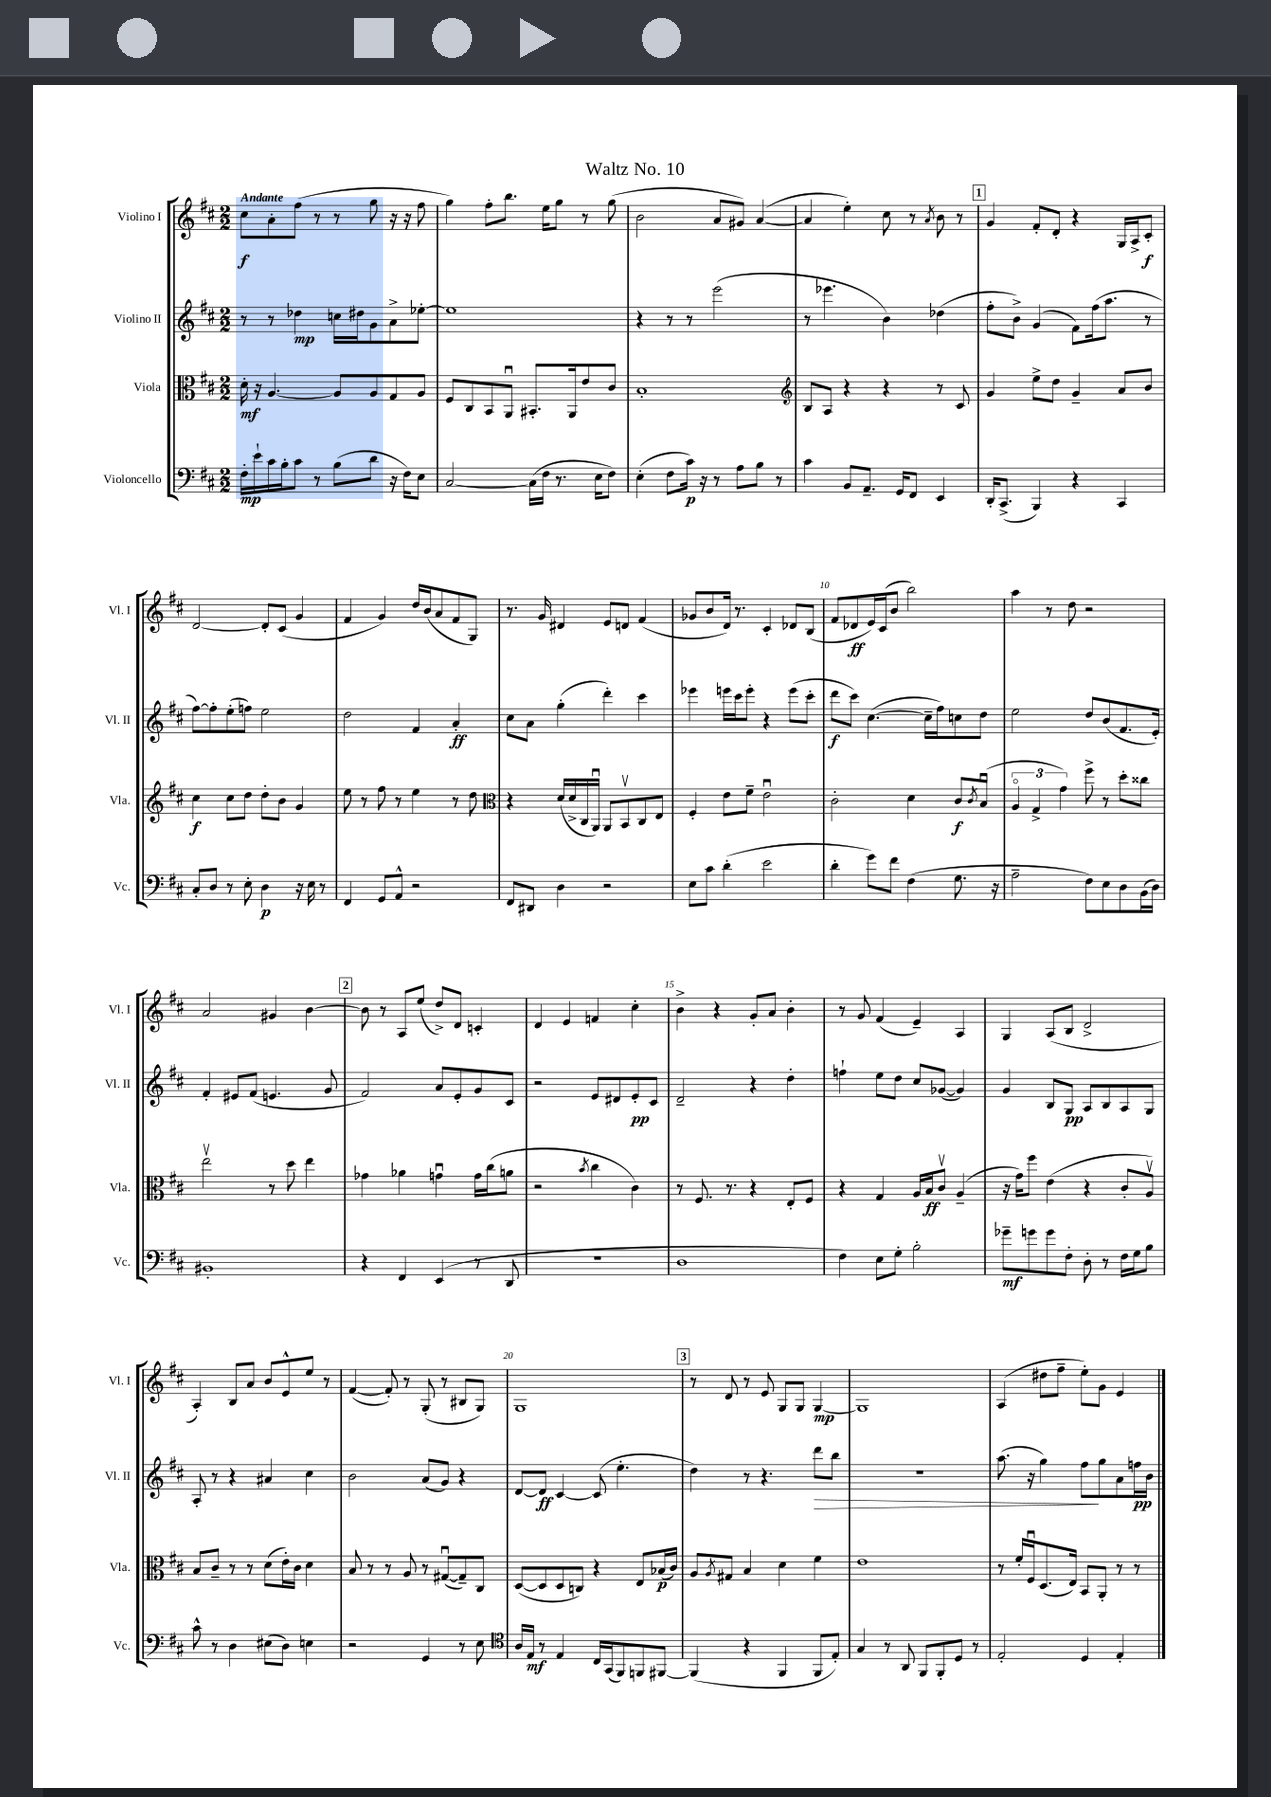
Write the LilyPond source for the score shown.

\header { title = "Waltz No. 10" }
<<
\new StaffGroup <<
\new Staff = "s0" \with { instrumentName = "Violino I" shortInstrumentName = "Vl. I" } {
    \clef treble \key d \major \numericTimeSignature \time 2/2 \tempo "Andante"
    cis''8\f a'8-. fis''8( r8 r8 g''8 r16 r16 fis''8 |
    g''4) fis''8-. b''8. e''16 g''8 r8 g''8( |
    b'2 a'8 gis'8) a'4~( |
    a'4 e''4-.) cis''8 r8 \acciaccatura { a'8 } b'8 r8 |
    \mark \markup { \box "1" } g'4 fis'8-. d'8-. r4 g16 a16-> cis'8-.\f |
    d'2~ d'8-. cis'8( g'4 |
    fis'4 g'4) d''16 b'16( a'8 fis'8 g8) |
    r8. g'16 dis'4 e'8 d'8 fis'4( |
    ges'8 b'8 d'16) r8. cis'4-. des'8 b8( |
    fis'8 des'8\ff e'16) cis'16( b'8 b''2) |
    a''4 r8 d''8 r2 |
    a'2 gis'4 b'4~ |
    \mark \markup { \box "2" } b'8 r8 a8 e''8( d''8->) d'8 c'4-. |
    d'4 e'4 f'4 cis''4-. |
    b'4-> r4 g'8-. a'8 b'4-. |
    r8 g'8 fis'4( e'4--) a4 |
    g4 a8( b8 d'2-> |
    a4-.) b8 a'8 b'8 e'8-^ e''8 r8 |
    fis'4~( fis'8-.) r8 g8-.( r8 bis8 g8) |
    g1 |
    \mark \markup { \box "3" } r8 d'8 r8 e'8 g8 g8 g4~\mp |
    g1 |
    a4( dis''8 fis''8-- e''8-.) g'8 e'4 \bar "|." |
}
\new Staff = "s1" \with { instrumentName = "Violino II" shortInstrumentName = "Vl. II" } {
    \clef treble \key d \major \numericTimeSignature \time 2/2
    r8 r8 des''4\mp c''16 dis''16 g'8 a'8-> ees''8~-. |
    ees''1 |
    r4 r8 r8 e'''2( |
    r8 ees'''4. b'4) des''4( |
    \mark \markup { \box "1" } fis''8-. b'8->) g'4( fis'8) fis''16( a''8. r8 |
    fis''8~) fis''8-. e''8-.( f''8) e''2 |
    d''2 fis'4 a'4-.\ff |
    cis''8 a'8 g''4-.( d'''4-.) cis'''4 |
    ees'''4 e'''16 cis'''16 e'''8-. r4 e'''8( cis'''8-. |
    d'''8\f cis'''8) cis''4.~( cis''16-- fis''16) c''8 d''8 |
    e''2 d''8 b'8( fis'8. e'16-.) |
    fis'4-. eis'8 fis'8( e'4. g'8 |
    \mark \markup { \box "2" } fis'2) a'8 e'8-. g'8 cis'8 |
    r2 e'8 dis'8 e'8-.\pp cis'8 |
    d'2-- r4 d''4-. |
    f''4-! e''8 d''8 cis''8 ges'8~( ges'4) |
    g'4 b8 g8\pp a8 b8 a8 g8 |
    a8-. r8 r4 ais'4 cis''4 |
    b'2 a'8( g'8) r4 |
    d'8~ d'8\ff cis'4~ cis'8( e''4.-. |
    \mark \markup { \box "3" } d''4) r8 r4. d'''8\> b''8 |
    r1 |
    a''8.( r16 g''4) fis''8\! g''8 a'8 f''16\pp b'16 \bar "|." |
}
\new Staff = "s2" \with { instrumentName = "Viola" shortInstrumentName = "Vla." } {
    \clef alto \key d \major \numericTimeSignature \time 2/2
    d'16-.\mf r16 a4.~ a8 a8 g8 a8 |
    fis8 cis8 b,8 a,8\downbow bis,8.-. a,16 e'8 cis'8 |
    b1-. |
    \clef treble b8 a8 r4 r4 r8 cis'8 |
    \mark \markup { \box "1" } g'4 e''8-> d''8 g'4-- a'8 b'8 |
    cis''4\f cis''8 d''8 d''8-. b'8 g'4 |
    e''8 r8 fis''8 r8 e''4 r8 d''8 |
    \clef alto r4 d'16( d'16-> cis16 a,16\downbow) a,8 b,8\upbow cis8 e8 |
    fis4-. e'8 fis'8-- e'2\downbow |
    cis'2-. d'4 cis'8\f \acciaccatura { cis'8 } b8\downbow( |
    \tuplet 3/2 { a4\flageolet g4-> g'4) } fis''8-> r8 d''8-. cisis''8 |
    e''2\upbow r8 d''8 e''4 |
    \mark \markup { \box "2" } ges'4 aes'4 g'4\downbow g'16 cis''16( a'8 |
    r2 \acciaccatura { b'8 } cis''4 cis'4) |
    r8 fis8. r8. r4 e8-. fis8 |
    r4 g4 a16 b16\ff cis'8\upbow a4--( |
    r16 g'16) fis''8 e'4( r4 cis'8-. a8\upbow) |
    b8 cis'8-- r8 r8 d'8( e'16-.) cis'16 d'4 |
    b8 r8 r8 a8 r8 gis8~\downbow( gis8--) cis8 |
    d8~( d8 d8 c8) r4 e8 bes16\p( cis'16) |
    \mark \markup { \box "3" } a8 \acciaccatura { a8 } gis8 b4 d'4 fis'4 |
    e'1 |
    r8 fis'16-. fis16\downbow d8.( e16) b,8 a,8-. r8 r8 \bar "|." |
}
\new Staff = "s3" \with { instrumentName = "Violoncello" shortInstrumentName = "Vc." } {
    \clef bass \key d \major \numericTimeSignature \time 2/2
    fis16-.\mp e'16-! cis'16 b16-. cis'8 r8 b8( d'8 r16 fis16) e8 |
    cis2~ cis16( fis16 r8. e16 fis8) |
    e4-.( fis8 cis'16\p) r16 r8 a8 b8 r8 |
    cis'4 b,8 a,8.-- g,16 fis,8 e,4 |
    \mark \markup { \box "1" } d,16-. cis,8.->( b,,4) r4 cis,4 |
    cis8-. d8 r8 e8-. d4\p r16 e16 r8 |
    fis,4 g,8 a,8-^ r2 |
    fis,8 dis,8 d4 r2 |
    e8 cis'8 d'4-.( e'2 |
    d'4-. g'8) fis'8 fis4( g8. r16 |
    a2-- fis8) e8 d8 b,16( d16) |
    bis,1-. |
    \mark \markup { \box "2" } r4 fis,4 e,4( r8 d,8 |
    r1 |
    d1 |
    fis4) e8 g8-. b2-. |
    ges'8--\mf g'8 g'8 fis8-. d8-. r8 fis16 g16 b8 |
    cis'8-^ r8 d4 eis8( d8) e4 |
    r2 g,4 r8 e8 |
    \clef tenor a16 e16\mf r8 e4 cis16 g,16( fis,8) f,8 fis,8~ |
    \mark \markup { \box "3" } fis,4( r4 fis,4 fis,8 e8-.) |
    g4 r8 a,8 fis,8 fis,8-. d8 r8 |
    e2-. d4 e4-. \bar "|." |
}
>>
>>
\layout { \context { \Score \override BarNumber.break-visibility = ##(#f #t #t) barNumberVisibility = #(every-nth-bar-number-visible 5) } }
